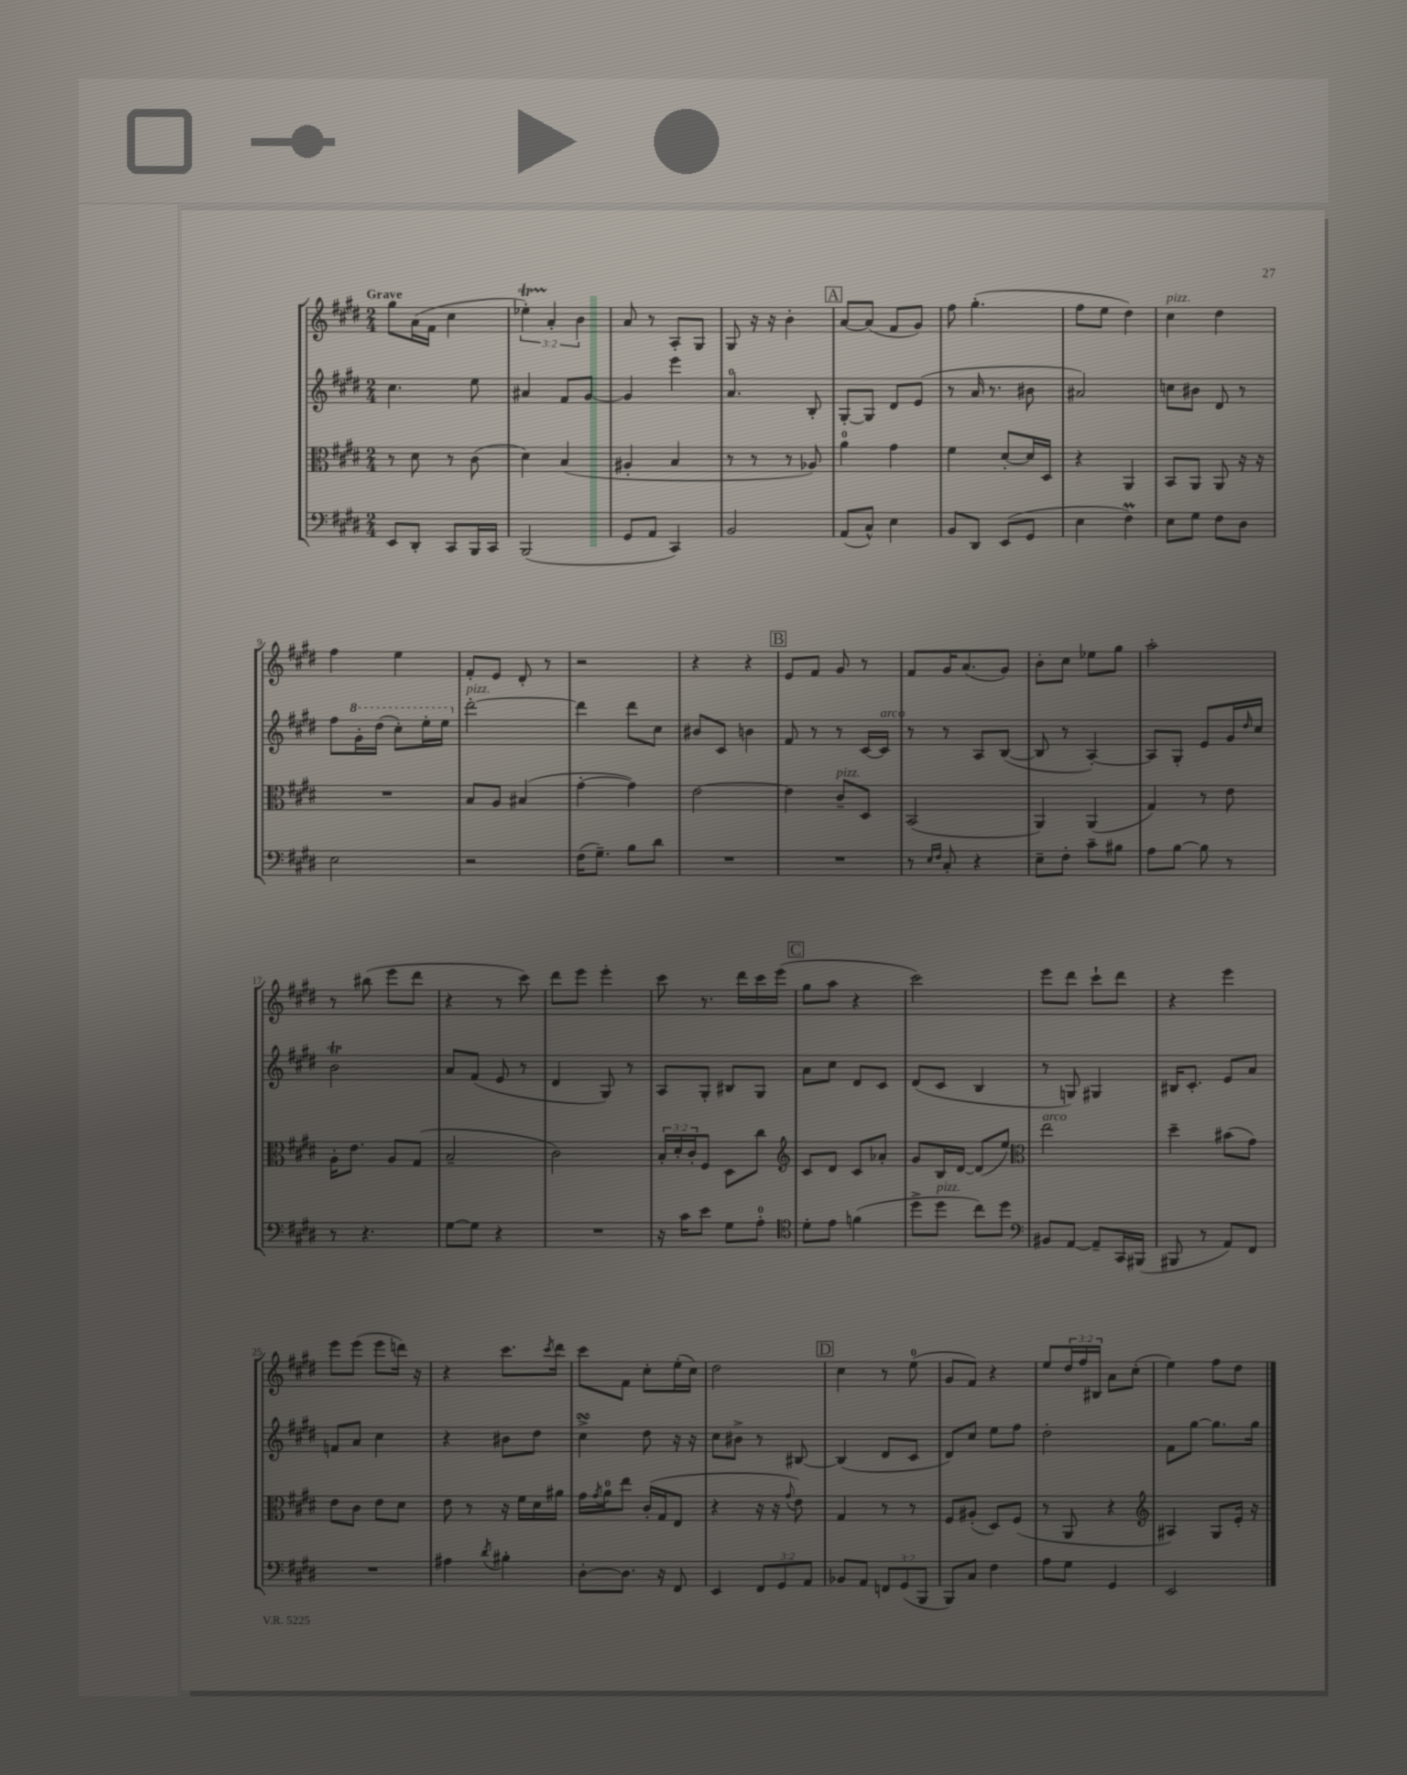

**kern	**kern	**kern	**kern
*staff4	*staff3	*staff2	*staff1
*clefF4	*clefC3	*clefG2	*clefG2
*k[f#c#g#d#]	*k[f#c#g#d#]	*k[f#c#g#d#]	*k[f#c#g#d#]
*M2/4	*M2/4	*M2/4	*M2/4
8EE/L	8r	4.cc#\	8gg#\L
8DD#'/J	8d#\	.	(16a\L
.	.	.	16f#\JJ
8CC#/L	8r	.	4cc#\
16BBB/L	(8c#\	8ee\	.
16CC#/JJ	.	.	.
=	=	=	=
(2BBB/	4d#\)	4a#/	6ee-'\)
.	.	.	6a'/
.	(4B/	8f#/L	.
.	.	.	6b\
.	.	[8g#/J	.
=	=	=	=
8GG#/L	4A#'/	4g#/]	8a/
8AA/J	.	.	8r
4CC#/)	4B/	4eee\	8A'/L
.	.	.	8G#/J
=	=	=	=
2BB/	8r	4.a/	8G#/
.	8r	.	16r
.	.	.	16r
.	8r	.	4b'\
.	8A-/)	8B'/	.
=	=	=	=
(8AA/L	4a\	[8G#'/L	[8a/L
8C#^^/J)	.	8G#/]J	(8a/]J
4E\	4g#\	8d#/L	8f#/L
.	.	(8e/J	8g#/J)
=	=	=	=
8BB/L	4f#\	8r	8ff#\
8DD#/J	.	16a/	(4.gg#'\
.	.	8.r	.
(8EE/L	[8d#'/L	.	.
8GG#/J	16d#/]L	8b#\	.
.	16D#/JJ	.	.
=	=	=	=
4E\	4r	2a#/)	8ff#\L
.	.	.	8ee\J
4F#\)	4AA/	.	4dd#\)
=	=	=	=
8E\L	8BB/L	8cc\L	4cc#\
8G#\J	8AA/J	8b#\J	.
8F#\L	8AA/	8d#/	4dd#\
8D#\J	16r	8r	.
.	16r	.	.
=	=	=	=
2E\	2r	8ff#\L	4ff#\
.	.	16gg#'\L	.
.	.	(16ddd#\JJ	.
.	.	8ccc#'\L)	4ee\
.	.	16eee'\L	.
.	.	16eee\JJ	.
=	=	=	=
2r	8B/L	[2ddd#'\	8f#'/L
.	8A/J	.	8e/J
.	(4B#/	.	8d#'/
.	.	.	8r
=	=	=	=
(16F#\LK	[4g#'\	4ddd#\]	2r
8.G#~\J)	.	.	.
8B\L	4g#\])	8ddd#\L	.
8d#\J	.	8cc#\J	.
=	=	=	=
2r	[2e\	8b#/L	4r
.	.	8c#/J	.
.	.	4b\	4r
=	=	=	=
2r	4e\]	8f#/	8e/L
.	.	8r	8f#/J
.	8c#~/L	8r	8g#/
.	8D#/J	[16c#/LL	8r
.	.	16c#/]JJ	.
=	=	=	=
8r	(2BB/	8r	8f#/L
16qqE/LL	.	.	.
16qqF#/JJ	.	.	.
8C#'/	.	8r	16g#/K
.	.	.	(8.a/
4r	.	8A/L	.
.	.	([8B/J	8g#/J)
=	=	=	=
8E~\L	4AA/)	8B/]	8b'\L
8F#'\J	.	8r	8cc#\J
8c#~\L	(4AA/	[4A'/)	8ee-\L
8B#\J	.	.	8gg#\J
=	=	=	=
8A\L	4G#/)	8A/]L	2aa'\
[8B\J	.	8G#'/J	.
8B\]	8r	8e/L	.
8r	8e\	16g#/L	.
.	.	16qqdd#/	.
.	.	16cc#/JJ	.
=	=	=	=
8r	16A'\LK	2b\	8r
.	8.e\J	.	.
4.r	.	.	(8bb#\
.	8A/L	.	8eee\L
.	(8G#/J	.	8ddd#\J
=	=	=	=
[8G#\L	2B~/	8a/L	4r
8G#\]J	.	(8f#/J	.
4r	.	8e/	8r
.	.	8r	8ccc#\)
=	=	=	=
2r	2c#\)	4d#/	8ddd#\L
.	.	.	8eee\J
.	.	8G#/)	4eee'\
.	.	8r	.
=	=	=	=
16r	24B'/LL	8A/L	8ccc#\
.	24d#'/	.	.
16c#\LK	.	.	.
.	24c#'/J	.	.
8e\J	8F#/J	8G#'/J	8.r
8G#\L	8D#\L	8B#/L	.
.	.	.	16ddd#\LL
8A'\J	8cc#\J	8G#/J	16ccc#\
.	.	.	(16eee\JJ
=	=	=	=
*clefC4	*clefG2	*	*
8d#'\L	8c#/L	8a\L	8gg#\L
8e\J	8d#/J	8cc#\J	8aa\J
(4f\	8c#/L	8d#/L	4r
.	8a-'/J	8c#/J	.
=	=	=	=
8dd#^\L	8g#/L	(8d#/L	2ccc#\)
8dd#\J	16B/L	8c#/J	.
.	[16d#/JJ	.	.
8cc#\L)	(8d#/]L	4B/	.
8dd#\J	8ee/J)	.	.
=	=	=	=
*clefF4	*clefC3	*	*
8BB#/L	2ee\	8r	8eee\L
[8AA/J	.	8G/)	8ddd#\J
8AA~/]L	.	4G#/	8ccc#`\L
16CC#/L	.	.	8ddd#\J
(16BBB#/JJ	.	.	.
=	=	=	=
8BBB#/	4dd#~\	16B#/LK	4r
.	.	8.c#'/J	.
8r	.	.	.
8AA/L)	(8b#\L	8e/L	4eee\
8FF#/J	8g#\J)	8a/J	.
=	=	=	=
2r	8e\L	8f/L	8eee\L
.	8c#\J	8a/J	(8eee\J
.	8e\L	4cc#\	8eee\L
.	8d#\J	.	16ddd\Jk)
.	.	.	16r
=	=	=	=
4A#\	8e\	4r	4r
.	8r	.	.
8qd#/	.	.	.
4B#'\	16r	8b#\L	8.ccc#\L
.	16f#\LL	.	.
.	16d#\	8dd#\J	.
.	.	.	8qccc#/
.	16a#\JJ	.	16ddd#\Jk
=	=	=	=
[8D#'\L	16g#\LL	4cc#^\	8ccc#\L
.	8qg#/	.	.
.	16a\J	.	.
8.D#\]J	8ee\J	.	8f#\J
.	(16c#'/LL	8dd#\	8cc#'\L
16r	16G#/J	.	.
8FF#/	8E/J	16r	(16ee'\L
.	.	16r	16cc#\JJ)
=	=	=	=
4EE/	4r	8cc#\L	2dd#\
.	.	8b#^\J	.
12FF#/L	16r	8r	.
.	16r	.	.
12GG#/	.	.	.
.	8qqg#/	.	.
.	8e\)	[8B#/	.
12AA/J	.	.	.
=	=	=	=
8BB-/L	4G#/	(4B#/]	4cc#\
8AA/J	.	.	.
12FF/L	8r	8d#/L	8r
(12GG#/	.	.	.
.	8r	8c#/J	(8ee\
12BBB/J	.	.	.
=	=	=	=
8BBB/L)	8F#/L	8d#/L)	8g#/L
8C#/J	(8A#'/J	8cc#/J	8f#/J)
4F#\	8D#/L)	8ee\L	4r
.	(8F#/J	8ff#\J	.
=	=	=	=
8A\L	8r	2dd#'\	8ee/L
8G#\J	8AA/	.	24dd#/L
.	.	.	24ff#/
.	.	.	24B#/JJ
4GG#/	4r	.	8a\L
.	.	.	(8cc#'\J
=	=	=	=
*	*clefG2	*	*
2EE/	4A#/)	8f#\L	4ee\)
.	.	[8gg#\J	.
.	8G#/L	8.gg#\]L	8ff#\L
.	16e'/Jk	.	8dd#\J
.	16r	16gg#\Jk	.
==	==	==	==
*-	*-	*-	*-
